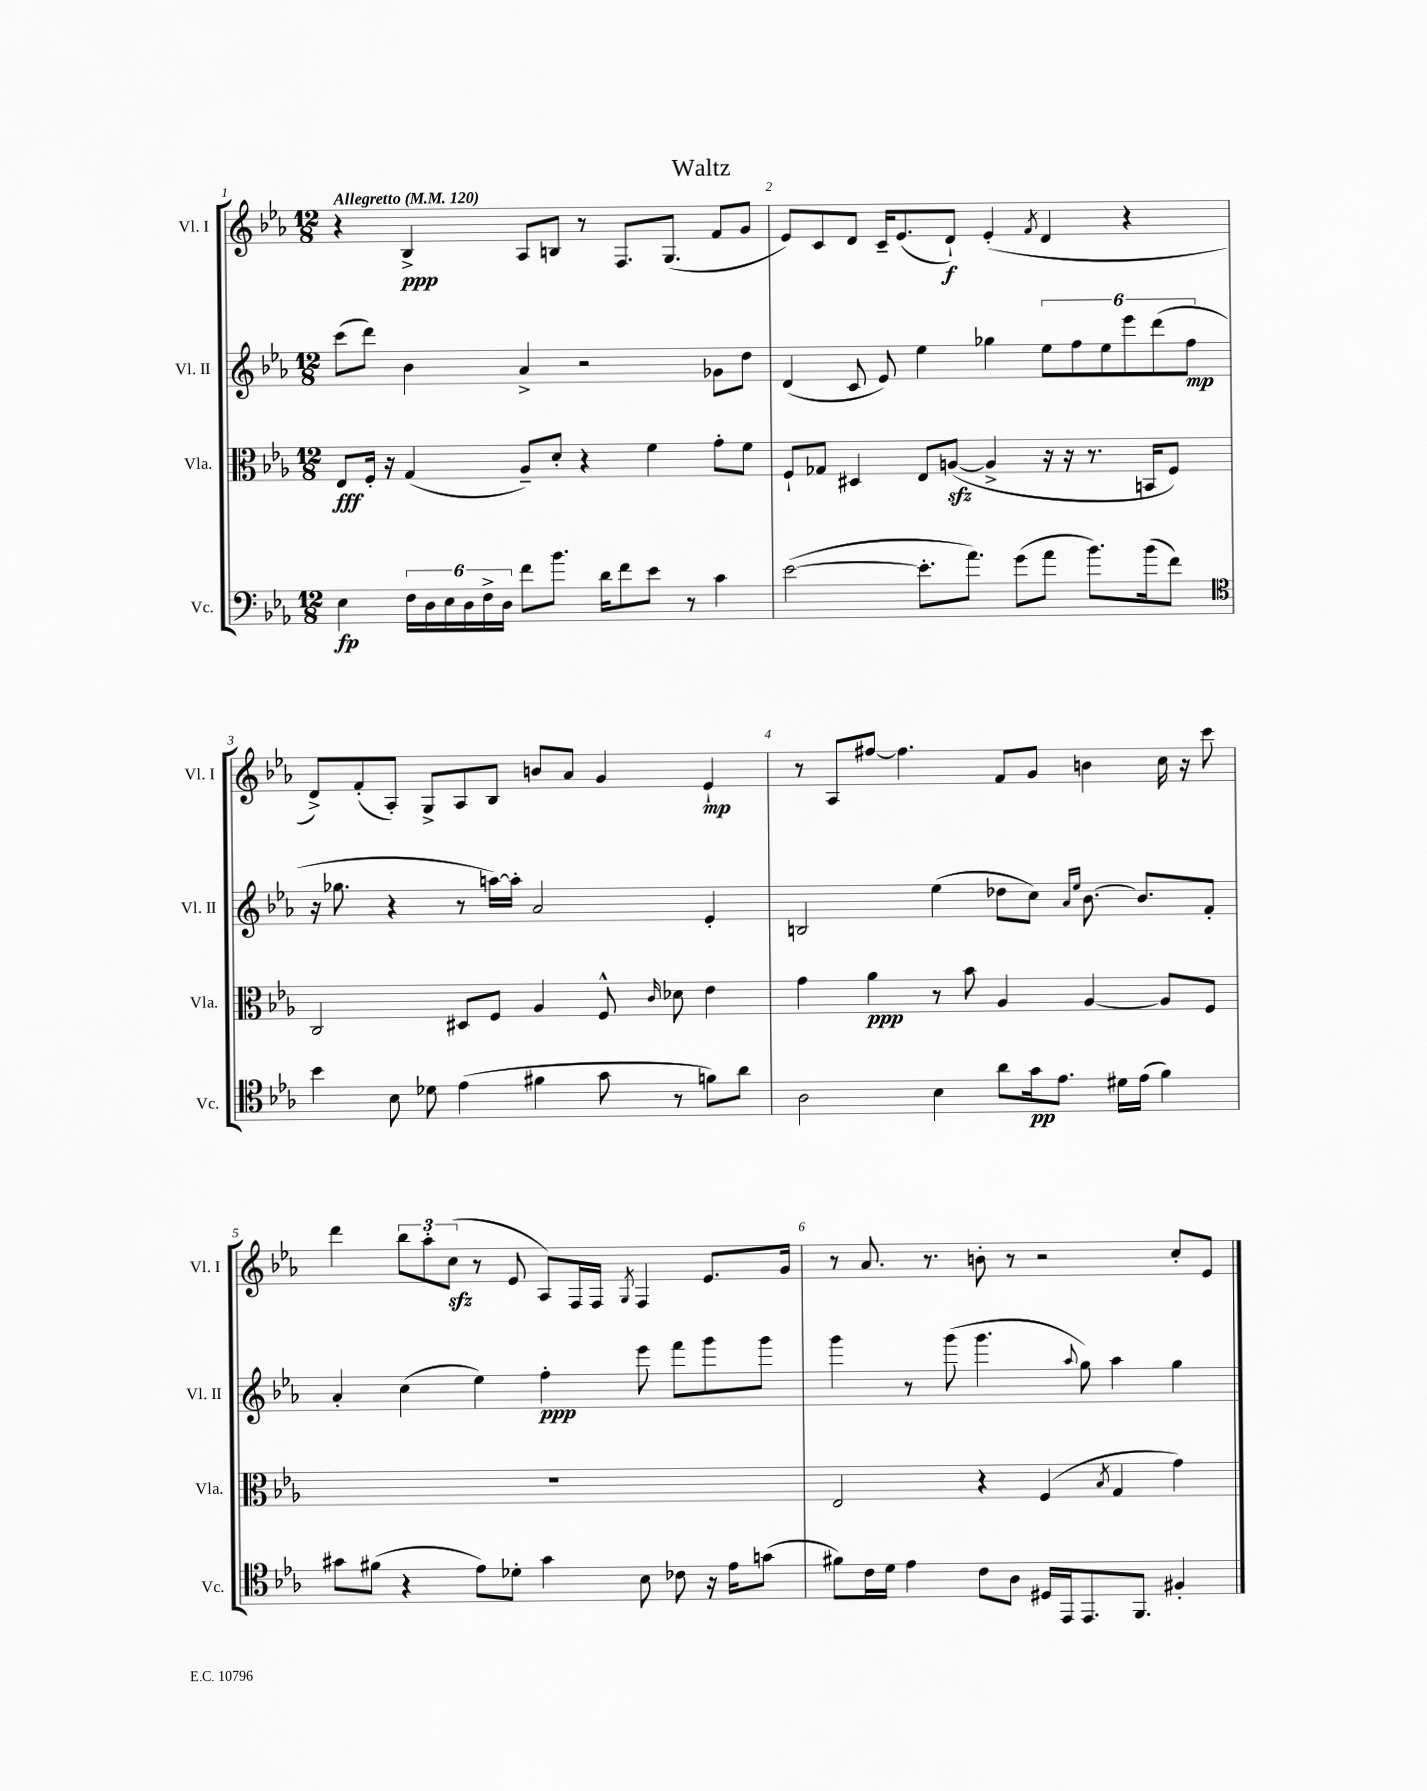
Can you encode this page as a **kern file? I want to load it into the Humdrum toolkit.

**kern	**dynam	**kern	**dynam	**kern	**dynam	**kern	**dynam
*part4	*part4	*part3	*part3	*part2	*part2	*part1	*part1
*staff4	*staff4	*staff3	*staff3	*staff2	*staff2	*staff1	*staff1
*I"Vc.	*	*I"Vla.	*	*I"Vl. II	*	*I"Vl. I	*
*I'Vc.	*	*I'Vla.	*	*I'Vl. II	*	*I'Vl. I	*
*clefF4	*	*clefC3	*	*clefG2	*	*clefG2	*
*k[b-e-a-]	*	*k[b-e-a-]	*	*k[b-e-a-]	*	*k[b-e-a-]	*
*M12/8	*	*M12/8	*	*M12/8	*	*M12/8	*
*MM120	*	*MM120	*	*MM120	*	*MM120	*
=1	=1	=1	=1	=1	=1	=1	=1
!	!	!	!	!	!	!LO:TX:a:B:t=Allegretto	!
4E-\	fp	8E-/L	fff	(8ccc\L	.	4r	.
.	.	16F'/Jk	.	8ddd\J)	.	.	.
.	.	16r	.	.	.	.	.
24F\LL	.	(4G/	.	4b-\	.	4B-^/	ppp
24D\	.	.	.	.	.	.	.
24E-\	.	.	.	.	.	.	.
24D\	.	.	.	.	.	.	.
24F^\	.	.	.	.	.	.	.
24D\JJ	.	.	.	.	.	.	.
8f\L	.	8A-~/L)	.	4a-^/	.	8A-/L	.
8.b-\J	.	8d'/J	.	.	.	8Bn/J	.
.	.	4r	.	2r	.	8r	.
16d\KL	.	.	.	.	.	.	.
8f\	.	.	.	.	.	8.F/L	.
8e-\J	.	4f\	.	.	.	.	.
.	.	.	.	.	.	(8.G/J	.
8r	.	.	.	.	.	.	.
4c\	.	8g'\L	.	8g-X\L	.	8f/L	.
.	.	8f\J	.	8dd\J	.	8g/J	.
=2	=2	=2	=2	=2	=2	=2	=2
([2e-\	.	8F`/L	.	(4d/	.	8e-/L)	.
.	.	8G-X/J	.	.	.	8c/	.
.	.	4D#X/	.	8c/	.	8d/J	.
.	.	.	.	8e-/)	.	16c~/KL	.
.	.	.	.	.	.	(8.e-/	.
8.e-'\L]	.	8E-/L	.	4ee-\	.	.	.
.	.	([8Anzz/J	.	.	.	8d`/J)	f
8.a-\J)	.	.	.	.	.	.	.
.	.	4A^/]	.	4gg-X\	.	(4e-'/	.
(8g\L	.	.	.	.	.	.	.
.	.	.	.	.	.	8qf/	.
8a-\J	.	16r	.	12ee-\L	.	4d/	.
.	.	16r	.	.	.	.	.
.	.	.	.	12ff\	.	.	.
8.b-\L)	.	8.r	.	.	.	.	.
.	.	.	.	12ee-\	.	.	.
.	.	.	.	12eee-\	.	4r	.
(16b-\k	.	16BBn/KL	.	.	.	.	.
.	.	.	.	(12ddd\	.	.	.
8f\J)	.	8F/J)	.	.	.	.	.
.	.	.	.	12ff\J	mp	.	.
!!LO:LB:g=z
=3	=3	=3	=3	=3	=3	=3	=3
*clefC4	*	*	*	*	*	*	*
4b-\	.	2C/	.	16r	.	8d^/L)	.
.	.	.	.	8.gg-X\	.	.	.
.	.	.	.	.	.	(8f'/	.
8B-\	.	.	.	4r	.	8A-'/J)	.
8d-X\	.	.	.	.	.	8G^/L	.
(4e-\	.	8D#X/L	.	8r	.	8A-/	.
.	.	8F/J	.	[16aan\LL)	.	8B-/J	.
.	.	.	.	16aa'\JJ]	.	.	.
4f#X\	.	4A-/	.	2a-/	.	8bn/L	.
.	.	.	.	.	.	8a-/J	.
8g\	.	8F^^/	.	.	.	4g/	.
.	.	16qqc/	.	.	.	.	.
8r	.	8d-X\	.	.	.	.	.
8fn\L)	.	4e-\	.	4e-'/	.	4e-`/	mp
8a-\J	.	.	.	.	.	.	.
=4	=4	=4	=4	=4	=4	=4	=4
2A-\	.	4g\	.	2Bn/	.	8r	.
.	.	.	.	.	.	8A-/L	.
.	.	4a-\	ppp	.	.	[8ff#X/J	.
.	.	.	.	.	.	4.ff#\]	.
4B-\	.	8r	.	(4ee-\	.	.	.
.	.	8b-\	.	.	.	.	.
8a-\L	.	4A-/	.	8dd-X\L	.	8f/L	.
16g\k	pp	.	.	8cc\J)	.	8g/J	.
8.e-\J	.	.	.	.	.	.	.
.	.	.	.	16qqa-/LL	.	.	.
.	.	.	.	16qqee-/JJ	.	.	.
.	.	[4A-/	.	[8.b-\	.	4bn\	.
16d#X\LL	.	.	.	.	.	.	.
(16e-\JJ	.	.	.	8.b-/L]	.	.	.
4f\)	.	8A-/L]	.	.	.	16cc\	.
.	.	.	.	.	.	16r	.
.	.	8F/J	.	8f'/J	.	8ccc\	.
!!LO:LB:g=z
=5	=5	=5	=5	=5	=5	=5	=5
8g#X\L	.	1.r	.	4a-'/	.	4ddd\	.
(8f#X\J	.	.	.	.	.	.	.
4r	.	.	.	(4cc\	.	12bb-\L	.
.	.	.	.	.	.	12aa-'\	.
.	.	.	.	.	.	(12cczz\J	.
8e-\L)	.	.	.	4ee-\)	.	8r	.
8d-X'\J	.	.	.	.	.	8e-/	.
4g#\	.	.	.	4ff'\	ppp	8A-/L)	.
.	.	.	.	.	.	16F/L	.
.	.	.	.	.	.	16F/JJ	.
.	.	.	.	.	.	8qG/	.
8B-\	.	.	.	8eee-\	.	4F/	.
8c-X\	.	.	.	8fff\L	.	.	.
16r	.	.	.	8ggg\	.	8.e-/L	.
16e-\KL	.	.	.	.	.	.	.
(8gn\J	.	.	.	8ggg\J	.	.	.
.	.	.	.	.	.	16g/Jk	.
=6	=6	=6	=6	=6	=6	=6	=6
8f#X\L)	.	2E-/	.	4ggg\	.	8r	.
16c\L	.	.	.	.	.	8.a-/	.
16d\JJ	.	.	.	.	.	.	.
4e-\	.	.	.	8r	.	.	.
.	.	.	.	.	.	8.r	.
.	.	.	.	(8ggg\	.	.	.
8c\L	.	4r	.	4.ggg\	.	8bn'\	.
8A-\J	.	.	.	.	.	8r	.
16D#X/LL	.	(4F/	.	.	.	2r	.
16EE-/J	.	.	.	.	.	.	.
.	.	.	.	8qqaa-/	.	.	.
8.EE-/	.	.	.	8gg\)	.	.	.
.	.	8qB-/	.	.	.	.	.
.	.	4G/	.	4aa-\	.	.	.
8.FF/J	.	.	.	.	.	.	.
4F#X'/	.	4g\)	.	4gg\	.	8cc'/L	.
.	.	.	.	.	.	8e-/J	.
==	==	==	==	==	==	==	==
*-	*-	*-	*-	*-	*-	*-	*-
